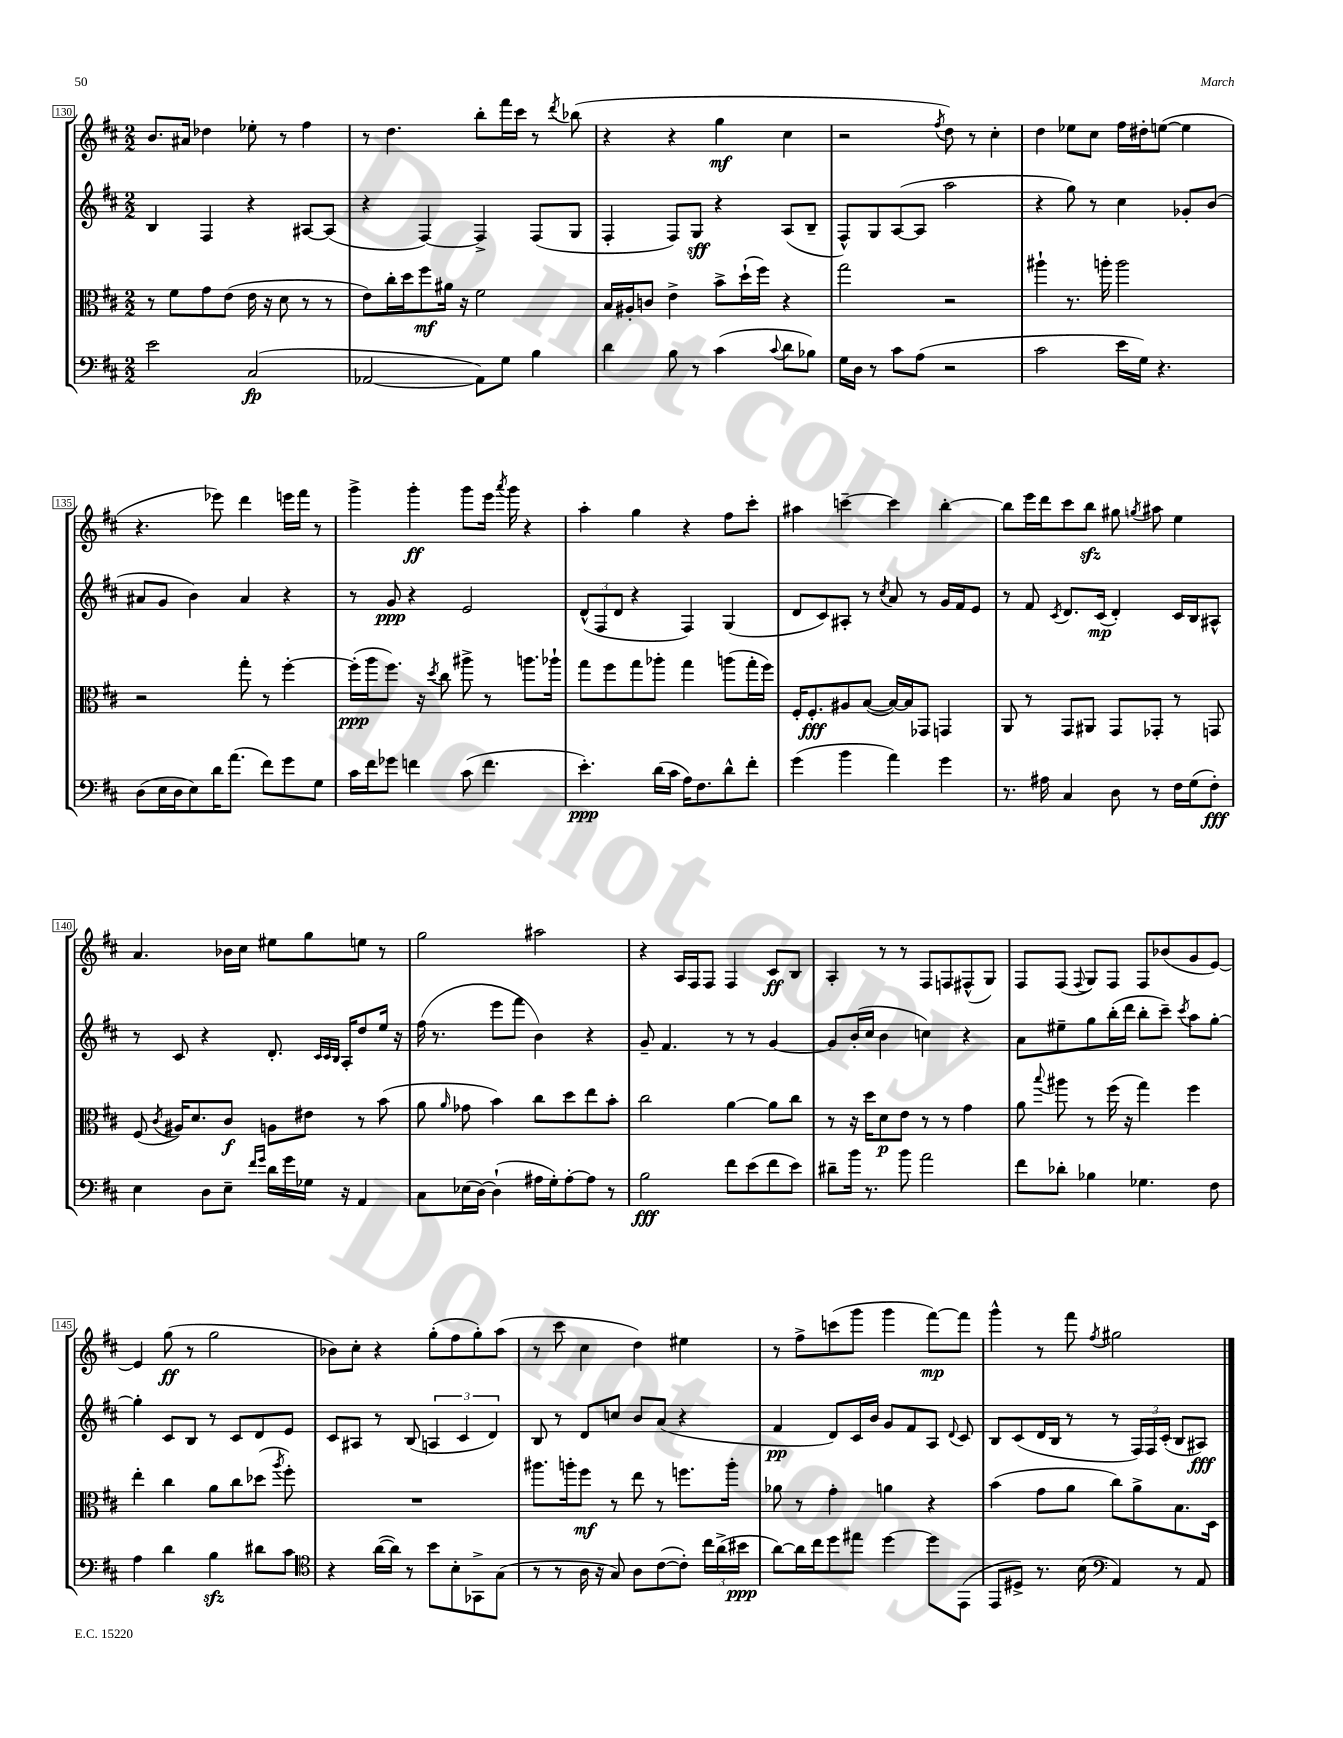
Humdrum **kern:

**kern	**kern	**kern	**kern
*staff4	*staff3	*staff2	*staff1
*clefF4	*clefC3	*clefG2	*clefG2
*k[f#c#]	*k[f#c#]	*k[f#c#]	*k[f#c#]
*M2/2	*M2/2	*M2/2	*M2/2
2e	8r	4B	8.b
.	8f#	.	.
.	.	.	16a#
.	8g	4F#	4dd-
.	(8e	.	.
(2C#	16e	4r	8ee-'
.	16r	.	.
.	8d	.	8r
.	8r	[8A#	4ff#
.	8r	(8A#]	.
=	=	=	=
[2AA-	8e)	4r	8r
.	16cc#'	.	4.dd
.	16dd	.	.
.	8ff#	[4F#)	.
.	16a#	.	.
.	16r	.	.
8AA-])	2f#	4F#^]	8bb'
8G	.	.	16fff#
.	.	.	16ccc#
4B	.	(8F#	8r
.	.	.	8qddd
.	.	8G	(8bb-
=	=	=	=
4d	16B	4F#'	4r
.	16A#'	.	.
.	8c	.	.
8B	4e^	8F#)	4r
8r	.	8G	.
(4c#	8b^	4r	4gg
.	(16dd`	.	.
.	16ff#)	.	.
8qqc#	.	.	.
8d	4r	(8A	4cc#
8B-)	.	8B~	.
=	=	=	=
16G	2gg	8F#^^)	2r
16D	.	.	.
8r	.	8G	.
8c#	.	([8A	.
(8A	.	8A]	.
.	.	.	8qff#
2r	2r	2aa	8dd)
.	.	.	8r
.	.	.	4cc#'
=	=	=	=
2c#	4aa#`	4r	4dd
.	8.r	8gg)	8ee-
.	.	8r	8cc#
.	16aa'	.	.
16e	2aa	4cc#	16ff#
16G)	.	.	16dd#'
4.r	.	.	([8ee
.	.	8g-'	4ee]
.	.	(8b	.
=	=	=	=
(8D	2r	8a#	4.r
16E	.	8g	.
16D	.	.	.
8E)	.	4b)	.
16d	.	.	8eee-)
(8.a	.	.	.
.	8gg'	4a#	4ddd
8f#)	8r	.	.
8g	[4ff#'	4r	16eee
.	.	.	16fff#
8G	.	.	8r
=	=	=	=
16c#	(16ff#']	8r	4ggg^
16f#	16aa	.	.
8g-	8.ff#)	8g	.
4f	.	4r	4ggg'
.	16r	.	.
.	8qdd	.	.
.	8cc#	.	.
(8c#	8aa#^	2e	8ggg
4.f	8r	.	16eee
.	.	.	8qaaa
.	.	.	16ggg
.	8.aa	.	4r
.	16aa-`	.	.
=	=	=	=
4.e')	8gg	(12d^^	4aa'
.	.	12F#	.
.	8ff#	.	.
.	.	12d	.
.	8gg	4r	4gg
(16d	8aa-'	.	.
16c#	.	.	.
16A)	4gg	4F#)	4r
8.F#	.	.	.
8d^^	(8aa	(4G	8ff#
8f#'	16gg'	.	8ccc#'
.	16ff#)	.	.
=	=	=	=
(4g	16F#'	8d	4aa#
.	8.F#'	.	.
.	.	8c#)	.
4b	8A#	8A#'	[4ccc~
.	([8B	8r	.
.	.	8qcc#	.
4a)	16B_)	8a	4ccc]
.	16B]	.	.
.	8GG-	8r	.
4g	4GG	16g	[4bb'
.	.	16f#	.
.	.	8e	.
=	=	=	=
8.r	8AA	8r	8bb]
.	8r	8f#	16eee
16A#	.	.	16ddd
.	.	8qc#	.
4C#	8GG	8.d	8ccc#
.	8AA#	.	8bb
.	.	(16c#	.
8D	8GG	4d')	8gg#
.	.	.	8qgg
8r	8GG-'	.	8aa#
16F#	8r	16c#	4ee
(16G	.	16B	.
8F#')	8GG	8A#^^	.
=	=	=	=
4E	(8F#	8r	4.a
.	8qc#	.	.
.	16A#)	8c#	.
.	8.d	.	.
8D	.	4r	.
8E~	8c#	.	16b-
.	.	.	16cc#
16qqf#	.	.	.
16qqg	.	.	.
16d	8A	8.d'	8ee#
16g	.	.	.
16G-	8e#	.	8gg
.	.	32qqc#	.
.	.	32qqc#	.
.	.	32qqB	.
16r	.	16A'	.
4AA	8r	8dd	8ee
.	(8b	16ee	8r
.	.	16r	.
=	=	=	=
8C#	8a	(16ff#	2gg
.	.	8.r	.
.	16qqa	.	.
(16E-	8g-	.	.
[16D)	.	.	.
(4D`]	4b)	8eee	.
.	.	8fff#	.
16A#	8cc#	4b)	2aa#
16G')	.	.	.
[8A#'	8dd	.	.
8A#]	8ee	4r	.
8r	8b'	.	.
=	=	=	=
2B	2cc#	8g~	4r
.	.	4.f#	.
.	.	.	16A
.	.	.	16F#
.	.	.	8F#
8f#	[4a	8r	4F#
(8e	.	8r	.
8f#	8a]	[4g	8c#
8e)	8cc#	.	8B
=	=	=	=
8d#~	8r	8g]	4A'
16b	16r	(16b'	.
8.r	16dd	16cc#	.
.	8d	4b	8r
8b	8e	.	8r
2a	8r	4cc)	8F#
.	8r	.	8F
.	4g	4r	(8F#^^
.	.	.	8G)
=	=	=	=
8f#	8a	8a	8F#
.	8qqbb	.	.
8d-'	8aa#	8ee#~	(8F#
.	.	.	8qqF#
4B-	8r	8gg	8G)
.	(16ff#	(16bb'	8F#
.	16r	16ddd	.
4.G-	4gg)	8bb'	8F#
.	.	8ccc#~)	(8b-
.	.	8qccc#	.
.	4ff#	8aa	8g
8F#	.	[8gg'	[8e)
=	=	=	=
4A	4ee'	4gg']	4e]
4d	4cc#	8c#	(8gg
.	.	8B	8r
4B	8a	8r	2gg
.	8cc#	8c#	.
8d#	(8dd-	8d	.
.	8qaa	.	.
8c#	8ff#')	8e	.
=	=	=	=
*clefC4	*	*	*
4r	1r	8c#	8b-)
.	.	8A#	8cc#'
([16a	.	8r	4r
16a])	.	.	.
8r	.	(8B	.
8b	.	6A	(8gg'
8B'	.	.	8ff#
.	.	6c#	.
8GG-^	.	.	8gg')
.	.	6d)	.
(8G	.	.	(8aa
=	=	=	=
8r	8.aa#	8B	8r
8r	.	8r	8ccc#
.	16aa'	.	.
16A	8ff#	8d	4cc#
16r	.	.	.
8G)	8r	8cc	.
8A	8ee	8b	4dd)
([8c#	8r	(8a	.
8c#'])	8.ff	4r	4ee#
24cc#	.	.	.
(24a^	.	.	.
.	16aa'	.	.
24b#	.	.	.
=	=	=	=
[8a)	8a-	4f#	8r
16a]	8r	.	8ff#^
16cc#	.	.	.
8dd	4g'	8d)	(8ccc
8ee#	.	16c#	8ggg
.	.	16b	.
[4dd	4a	8g	4ggg
.	.	8f#	.
8dd]	4r	8A	[8fff#)
.	.	8qqd	.
(8EE	.	8c#	8fff#]
=	=	=	=
8EE	(4b	8B	4ggg^^
8D#^)	.	(8c#	.
8.r	8g	16d	8r
.	.	16B	.
.	8a	8r	8fff#
(16B	.	.	.
*clefF4	*	*	*
.	.	.	8qff#
4AA)	8cc#)	8r	2gg#
.	8a^	24F#)	.
.	.	24F#	.
.	.	(24c#'	.
8r	8.B	8B	.
8AA	.	8A#)	.
.	16D	.	.
==	==	==	==
*-	*-	*-	*-
